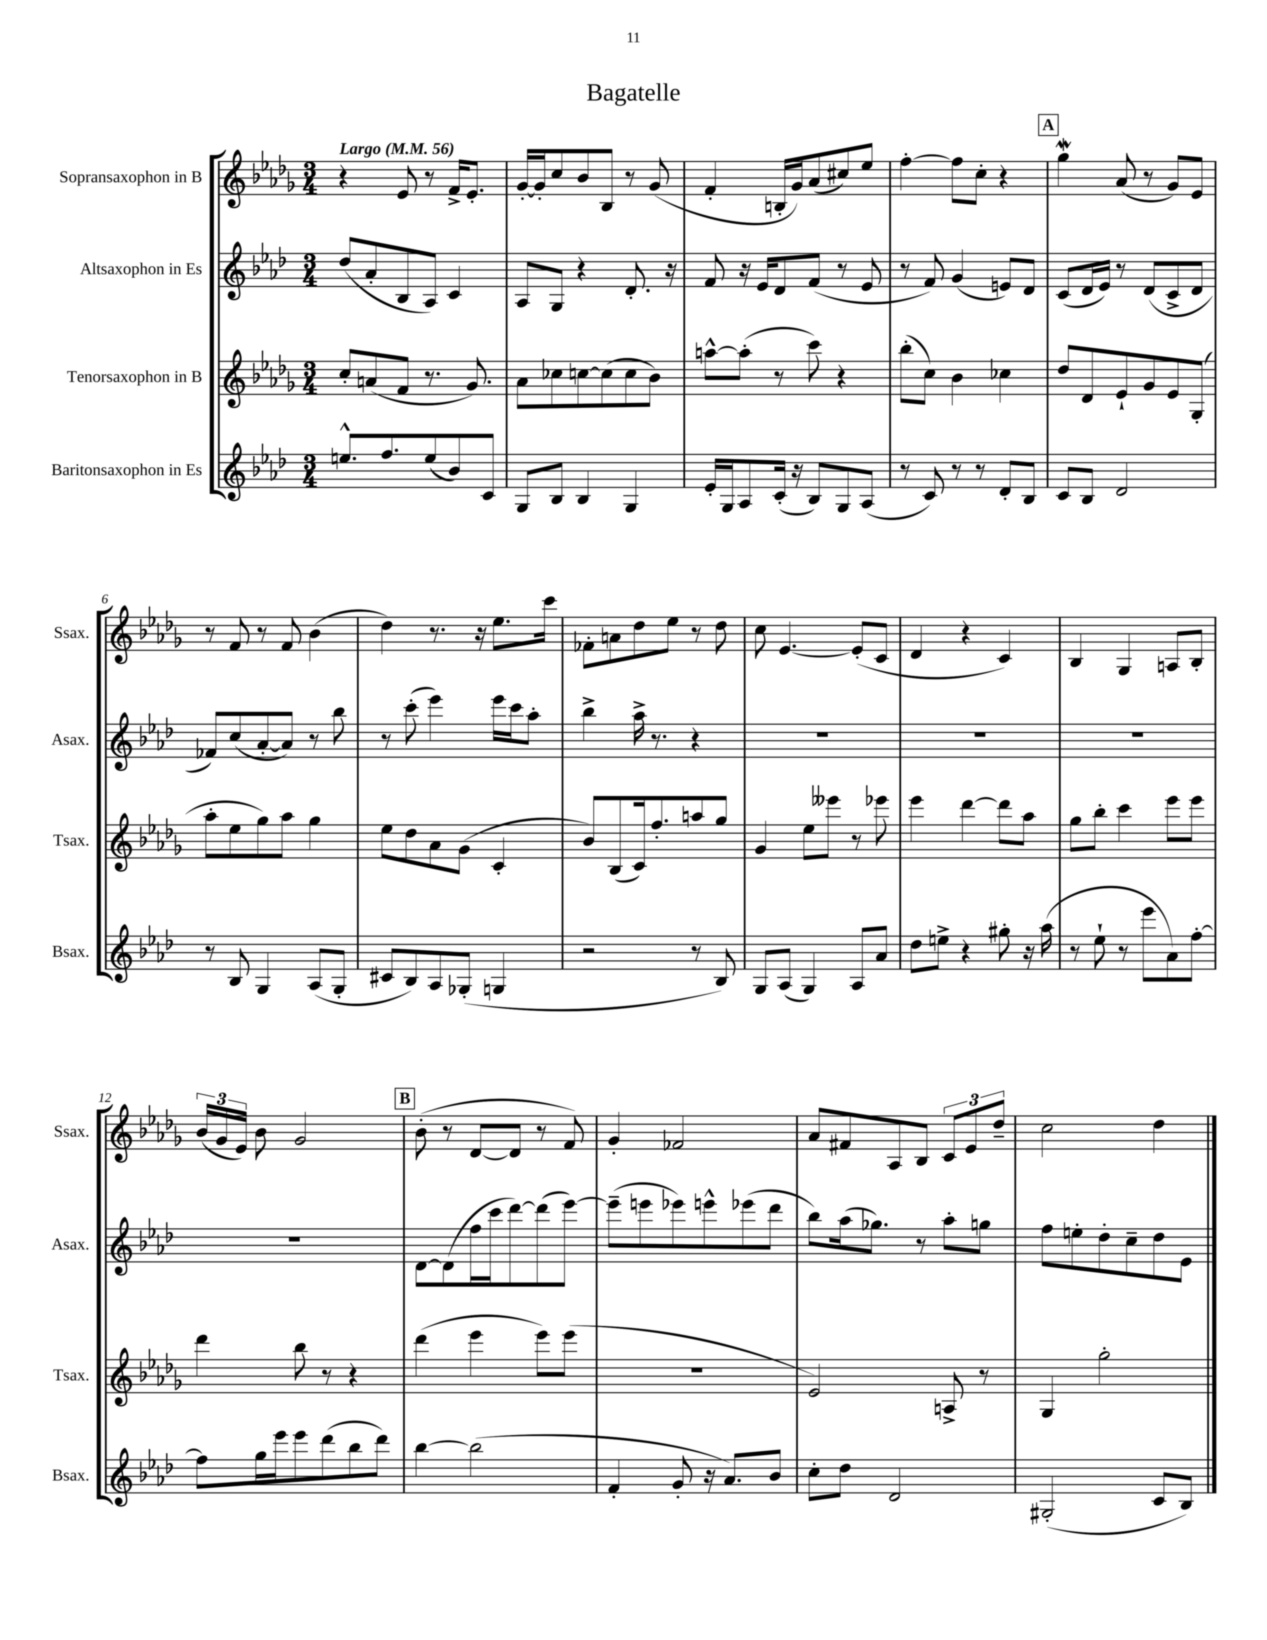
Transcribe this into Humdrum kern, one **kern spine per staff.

**kern	**kern	**kern	**kern
*staff4	*staff3	*staff2	*staff1
*clefG2	*clefG2	*clefG2	*clefG2
*k[b-e-a-d-]	*k[b-e-a-d-g-]	*k[b-e-a-d-]	*k[b-e-a-d-g-]
*M3/4	*M3/4	*M3/4	*M3/4
*MM56	*MM56	*MM56	*MM56
8.ee^^/L	8cc'/L	(8dd-/L	4r
.	(8a/	8a-'/	.
8.ff/	.	.	.
.	8f/J	8B-/	8e-/
(8ee/	8.r	8A-/J)	8r
8b-/)	.	4c/	16f^/LK
.	8.g-/)	.	8.e-'/J
8c/J	.	.	.
=	=	=	=
8G/L	8a-\L	8A-/L	[16g-'/LL
.	.	.	16g-'/]J
8B-/J	8cc-\	8G/J	8cc/
4B-/	[8cc\	4r	8b-/
.	(8cc\]	.	8B-/J
4G/	8cc\	8.d-'/	8r
.	8b-\J)	.	(8g-/
.	.	16r	.
=	=	=	=
16e-'/LL	[8aa^^\L	8f/	4f'/
16G/J	.	.	.
8A-/	(8aa'\]J	16r	.
.	.	16e-/LK	.
(16c'/Jk	8r	8d-/	16B'/LL
16r	.	.	16g-/J)
8B-/L)	8ccc\)	(8f/J	(8a-/
8G/	4r	8r	8cc#/)
(8A-/J	.	8e-/	8ee-/J
=	=	=	=
8r	(8bb-'\L	8r	[4ff'\
8c/)	8cc\J)	8f/)	.
8r	4b-\	(4g/	8ff\]L
8r	.	.	8cc'\J
8d-'/L	4cc-\	8e/L)	4r
8B-/J	.	8d-/J	.
=	=	=	=
8c/L	8dd-/L	(8c/L	4gg-\
8B-/J	8d-/	16d-/L	.
.	.	16e-/JJ)	.
2d-/	8e-`/	8r	(8a-/
.	8g-/	(8d-/L	8r
.	8e-/	8c^/	8g-/L)
.	(8G-'/J	8d-/J	8e-/J
=	=	=	=
8r	8aa-'\L	8f-/L)	8r
8B-/	8ee-\	(8cc/	8f/
4G/	8gg-\)	[8a-'/	8r
.	8aa-\J	8a-/]J)	8f/
(8A-/L	4gg-\	8r	(4b-\
8G'/J	.	8bb-\	.
=	=	=	=
8c#/L	8ee-\L	8r	4dd-\)
8B-/)	8dd-\	(8ccc'\	.
8A-/	8a-\	4eee-\)	8.r
(8G-'/J	(8g-\J	.	.
.	.	.	16r
4G/	4c'/	16eee-\LL	8.ee-\L
.	.	16ccc\J	.
.	.	8aa-'\J	.
.	.	.	16ccc\Jk
=	=	=	=
2r	8b-/L)	4bb-^\	8f-'\L
.	(8B-/	.	8a\
.	16c/k)	16aa-^\	8dd-\
.	8.ff'/	8.r	.
.	.	.	8ee-\J
8r	8aa/	4r	8r
8B-/)	8gg-/J	.	8dd-\
=	=	=	=
8G/L	4g-/	2.r	8cc\
(8A-/J	.	.	[4.e-/
4G/)	8ee-\L	.	.
.	8eee--\J	.	.
8A-/L	8r	.	(8e-'/]L
8a-/J	8eee-\	.	8c/J
=	=	=	=
8dd-\L	4eee-\	2.r	4d-/
8ee^\J	.	.	.
4r	[4ddd-\	.	4r
8gg#'\	8ddd-\]L	.	4c/)
16r	8aa-\J	.	.
(16aa-\	.	.	.
=	=	=	=
8r	8gg-\L	2.r	4B-/
8ee-`\	8bb-'\J	.	.
8r	4ccc\	.	4G-/
8eee-\L	.	.	.
8a-\)	8eee-\L	.	8A/L
[8ff'\J	8eee-\J	.	8B-'/J
=	=	=	=
8ff\]L	4ddd-\	2.r	(24b-/LL
.	.	.	24g-/
.	.	.	24e-/JJ)
16gg\L	.	.	8b-\
16eee-\J	.	.	.
8eee-\	8bb-\	.	2g-/
(8ddd-\	8r	.	.
8bb-\	4r	.	.
8ddd-\J)	.	.	.
=	=	=	=
[4bb-\	(4ddd-\	[8d-\L	(8b-'\
.	.	(8d-\]	8r
(2bb-\]	4eee-\	16ff\L	[8d-/L
.	.	16ccc\J	.
.	.	[8ddd-\)	8d-/]J
.	8eee-\L)	(8ddd-\]	8r
.	(8eee-\J	[8eee-\J)	8f/)
=	=	=	=
4f'/	2.r	(8eee-~\]L	4g-'/
.	.	8eee\	.
8g'/	.	8eee-\)	2f-/
16r	.	8eee^^\	.
8.a-/L)	.	.	.
.	.	(8eee-\	.
8b-/J	.	8ddd-\J	.
=	=	=	=
8cc'\L	2e-/)	8bb-\L)	8a-/L
8dd-\J	.	(16aa-\k	8f#/
.	.	8.gg-\J)	.
2d-/	.	.	8A-/
.	.	8r	8B-/J
.	8A^/	8aa-'\L	12c/L
.	.	.	12e-/
.	8r	8gg\J	.
.	.	.	12dd-~/J
=	=	=	=
(2G#'/	4G-/	8ff\L	2cc\
.	.	8ee'\	.
.	2gg-'\	8dd-'\	.
.	.	8cc~\	.
8c/L	.	8dd-\	4dd-\
8B-/J)	.	8e-\J	.
==	==	==	==
*-	*-	*-	*-
